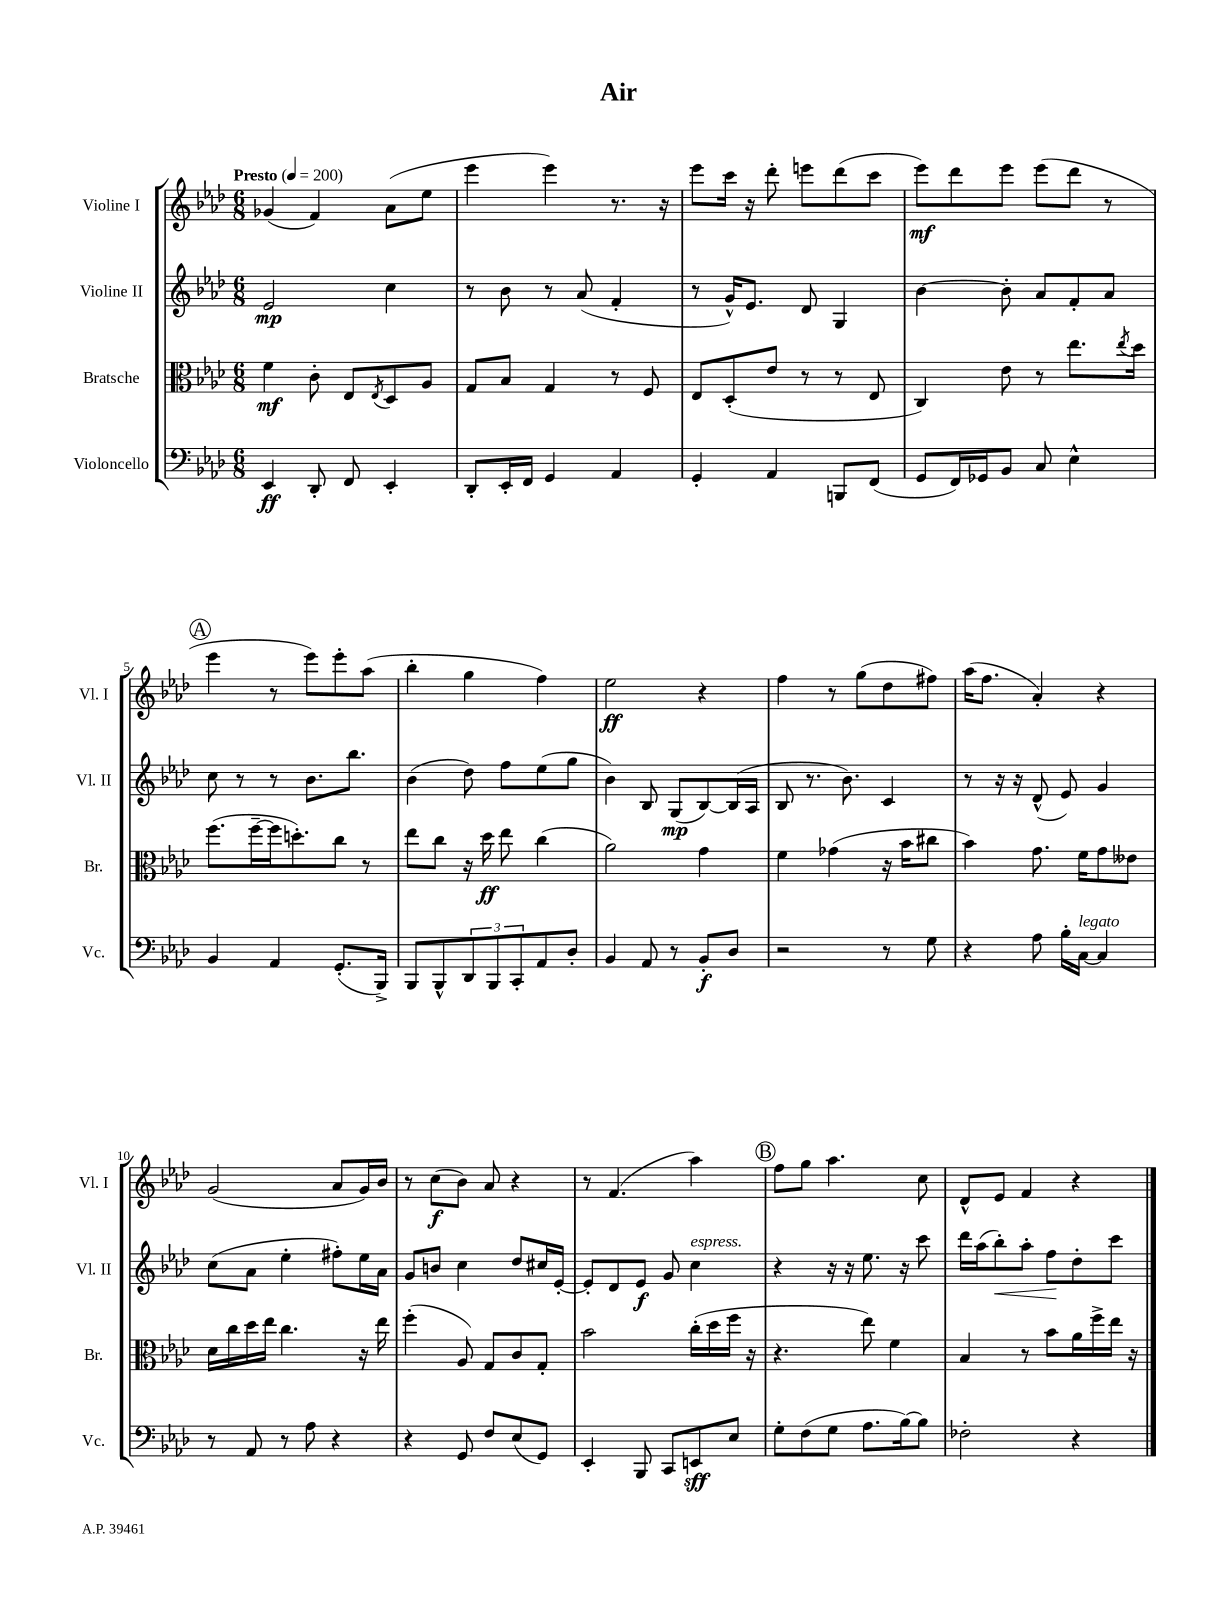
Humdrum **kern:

**kern	**kern	**kern	**kern
*staff4	*staff3	*staff2	*staff1
*clefF4	*clefC3	*clefG2	*clefG2
*k[b-e-a-d-]	*k[b-e-a-d-]	*k[b-e-a-d-]	*k[b-e-a-d-]
*M6/8	*M6/8	*M6/8	*M6/8
*MM200	*MM200	*MM200	*MM200
4EE-	4f	2e-	(4g-
8DD-'	8c'	.	4f)
8FF	8E-	.	.
.	8qE-	.	.
4EE-'	8D-	4cc	(8a-
.	8A-	.	8ee-
=	=	=	=
8DD-'	8G	8r	4eee-
16EE-'	8B-	8b-	.
16FF	.	.	.
4GG	4G	8r	4eee-)
.	.	(8a-	.
4AA-	8r	4f'	8.r
.	8F	.	.
.	.	.	16r
=	=	=	=
4GG'	8E-	8r	8eee-
.	(8D-'	16g^^)	16ccc
.	.	8.e-	16r
4AA-	8e-	.	8ddd-'
.	8r	8d-	8eee
8BBB	8r	4G	(8ddd-
(8FF	8E-	.	8ccc
=	=	=	=
8GG	4C)	[4b-	8eee-)
16FF)	.	.	8ddd-
16GG-	.	.	.
8BB-	8e-	8b-']	8eee-
8C	8r	8a-	(8eee-
4E-^^	8.ee-	8f'	8ddd-
.	.	8a-	8r
.	8qee-	.	.
.	16dd-	.	.
=	=	=	=
4BB-	(8.ff	8cc	4eee-
.	.	8r	.
.	[16ff~	.	.
4AA-	16ff]	8r	8r
.	8.dd')	.	.
.	.	8.b-	8eee-)
(8.GG'	8cc	.	8eee-'
.	.	8.bb-	.
.	8r	.	(8aa-
16BBB-^)	.	.	.
=	=	=	=
8BBB-	8ee-	(4b-	4bb-'
8BBB-^^	8cc	.	.
12DD-	16r	8dd-)	4gg
.	16dd-	.	.
12BBB-	.	.	.
.	8ee-	8ff	.
12CC'	.	.	.
8AA-	(4cc	(8ee-	4ff)
8D-'	.	8gg	.
=	=	=	=
4BB-	2a-)	4b-)	2ee-
8AA-	.	8B-	.
8r	.	(8G	.
8BB-'	4g	[8B-)	4r
8D-	.	(16B-]	.
.	.	16A-	.
=	=	=	=
2r	4f	8B-	4ff
.	.	8.r	.
.	(4g-	.	8r
.	.	8.b-)	.
.	.	.	(8gg
8r	16r	4c	8dd-
.	16b-	.	.
8G	8cc#	.	8ff#)
=	=	=	=
4r	4b-)	8r	(16aa-
.	.	.	8.ff
.	.	16r	.
.	.	16r	.
8A-	8.g	(8d-^^	4a-')
16B-'	.	8e-)	.
[16C	16f	.	.
4C]	8g	4g	4r
.	8e--	.	.
=	=	=	=
8r	16d-	(8cc	(2g
.	16cc	.	.
8AA-	16dd-	8a-	.
.	16ee-	.	.
8r	4.cc	4ee-'	.
8A-	.	.	.
4r	.	8ff#')	8a-
.	16r	16ee-	16g)
.	16ee-	16a-	16b-
=	=	=	=
4r	(4ff'	8g	8r
.	.	8b	(8cc
8GG	8A-)	4cc	8b-)
8F	8G	.	8a-
(8E-	8c	8dd-	4r
8GG)	8G'	16cc#	.
.	.	[16e-'	.
=	=	=	=
4EE-'	2b-	8e-']	8r
.	.	8d-	(4.f
8BBB-	.	8e-	.
8CC	.	8g	.
8EE	(16cc'	4cc	4aa-)
.	16dd-	.	.
8E-	16ff	.	.
.	16r	.	.
=	=	=	=
8G'	4.r	4r	8ff
(8F	.	.	8gg
8G	.	16r	4.aa-
.	.	16r	.
8.A-	8ee-)	8.ee-	.
.	4f	.	.
[16B-)	.	16r	.
8B-]	.	8ccc	8cc
=	=	=	=
2F-'	4B-	16ddd-	8d-^^
.	.	(16aa-	.
.	.	8bb-')	8e-
.	8r	8aa-'	4f
.	8b-	8ff	.
4r	16a-	8dd-'	4r
.	16ff^	.	.
.	16ee-	8ccc	.
.	16r	.	.
==	==	==	==
*-	*-	*-	*-
